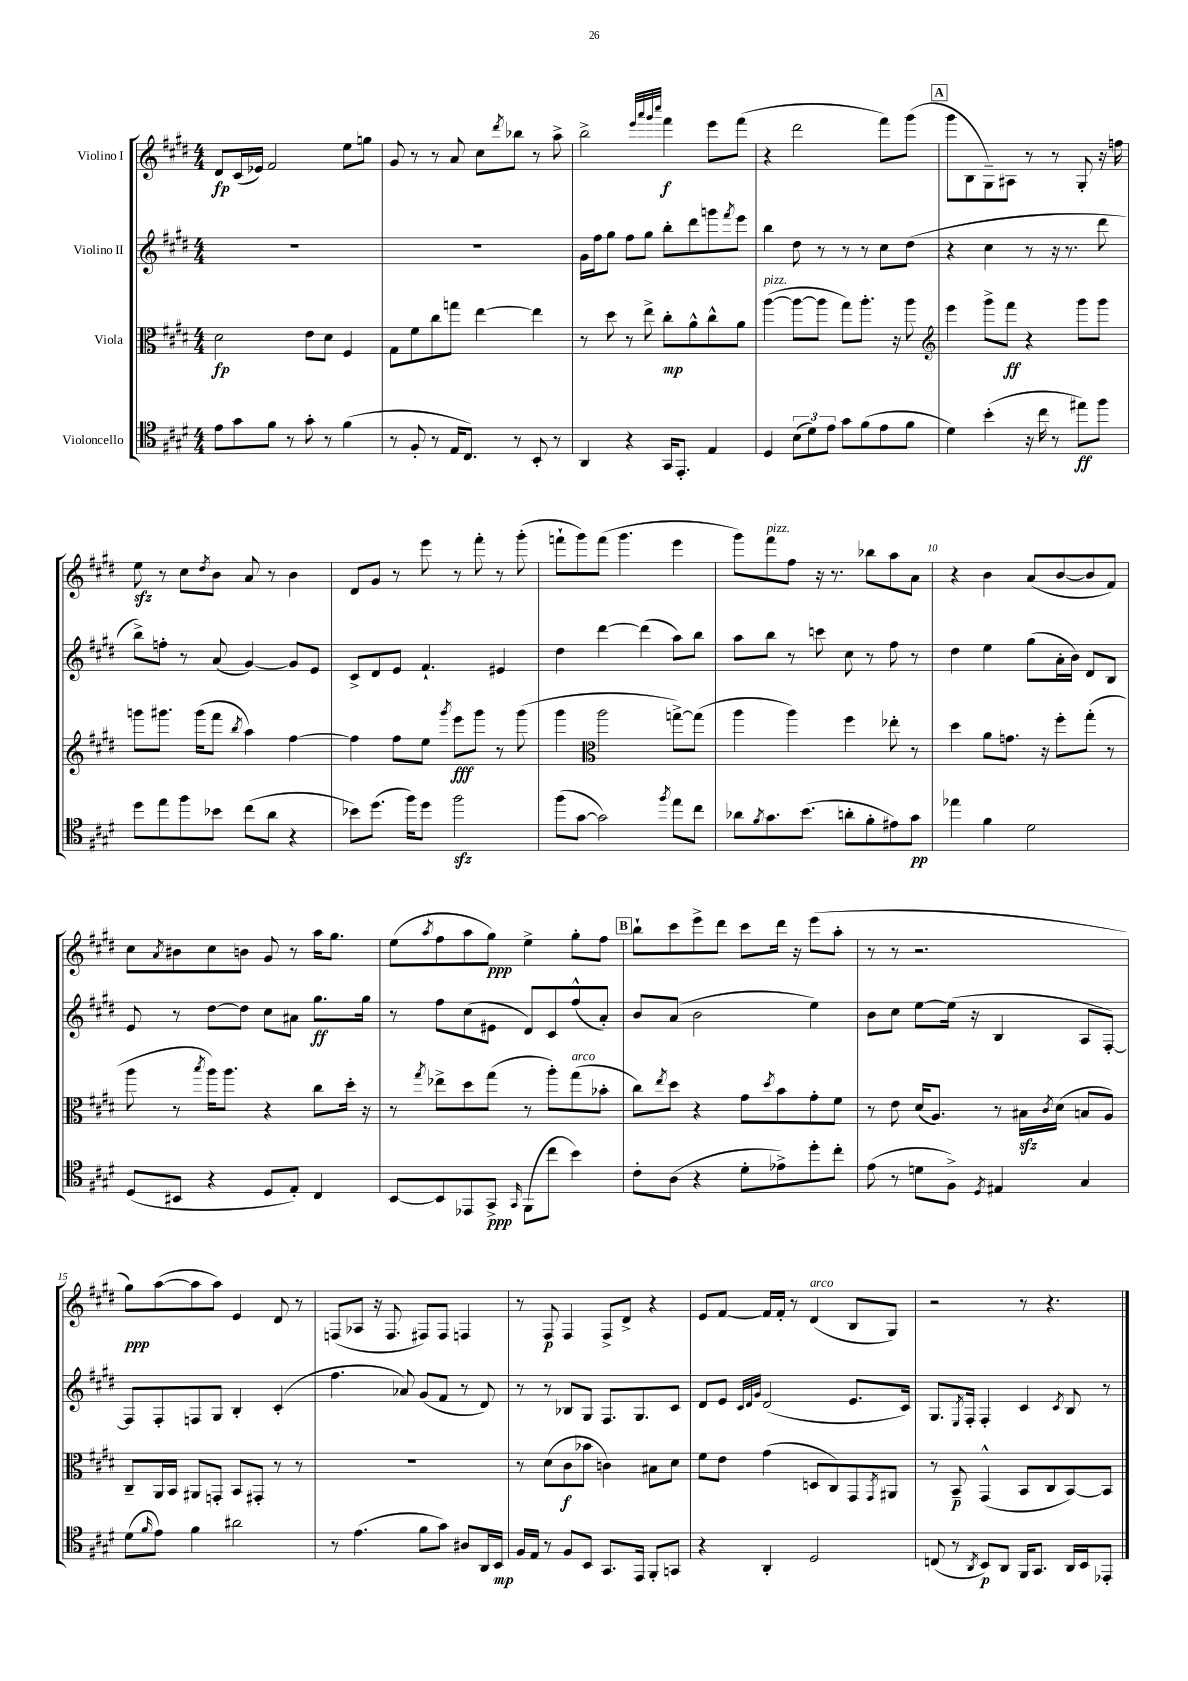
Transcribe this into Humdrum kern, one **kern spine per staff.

**kern	**dynam	**kern	**dynam	**kern	**dynam	**kern	**dynam
*part4	*part4	*part3	*part3	*part2	*part2	*part1	*part1
*staff4	*staff4	*staff3	*staff3	*staff2	*staff2	*staff1	*staff1
*I"Violoncello	*	*I"Viola	*	*I"Violino II	*	*I"Violino I	*
*clefC4	*	*clefC3	*	*clefG2	*	*clefG2	*
*k[f#c#g#d#]	*	*k[f#c#g#d#]	*	*k[f#c#g#d#]	*	*k[f#c#g#d#]	*
*M4/4	*	*M4/4	*	*M4/4	*	*M4/4	*
=1	=1	=1	=1	=1	=1	=1	=1
8e\L	.	2d#\	fp	1r	.	8d#/L	fp
8g#\	.	.	.	.	.	(16c#/L	.
.	.	.	.	.	.	16e-X/JJ)	.
8f#\J	.	.	.	.	.	2f#/	.
8r	.	.	.	.	.	.	.
8g#'\	.	8e\L	.	.	.	.	.
8r	.	8d#\J	.	.	.	.	.
(4f#\	.	4F#/	.	.	.	8ee\L	.
.	.	.	.	.	.	8ggn\J	.
=2	=2	=2	=2	=2	=2	=2	=2
8r	.	8G#\L	.	1r	.	8g#/	.
8F#'/	.	8f#\	.	.	.	8r	.
8r	.	8cc#\	.	.	.	8r	.
16E/KL	.	8ggn\J	.	.	.	8a/	.
8.C#/J)	.	.	.	.	.	.	.
.	.	[4ee\	.	.	.	8cc#\L	.
.	.	.	.	.	.	8qddd#/	.
8r	.	.	.	.	.	8bb-X\J	.
8BB'/	.	4ee\]	.	.	.	8r	.
8r	.	.	.	.	.	8aa^\	.
=3	=3	=3	=3	=3	=3	=3	=3
4AA/	.	8r	.	16g#\LL	.	2bb^\	.
.	.	.	.	16ff#\J	.	.	.
.	.	8dd#\	.	8gg#\J	.	.	.
4r	.	8r	.	8ff#\L	.	.	.
.	.	8ee^\	.	8gg#\J	.	.	.
.	.	.	.	.	.	32qqeee/LLL	.
.	.	.	.	.	.	32qqaaa/	.
.	.	.	.	.	.	32qqggg#/	.
.	.	.	.	.	.	32qqcccc#/JJJ	.
16GG#/KL	.	8cc#'\L	mp	8bb'\L	.	4fff#\	f
8.EE'/J	.	.	.	.	.	.	.
.	.	8a^^\	.	8ddd#\	.	.	.
4E/	.	8cc#^^\	.	8gggn\	.	8eee\L	.
.	.	.	.	8qfff#/	.	.	.
.	.	8a\J	.	8eee\J	.	(8fff#\J	.
=4	=4	=4	=4	=4	=4	=4	=4
!	!	!LO:TX:a:i:t=pizz.	!	!	!	!	!
4D#/	.	([4aa\	.	4bb\	.	4r	.
(12B\L	.	8aa\L_	.	8dd#\	.	2ddd#\	.
12d#\)	.	.	.	.	.	.	.
.	.	8aa\J]	.	8r	.	.	.
12e\J	.	.	.	.	.	.	.
8g#\L	.	8gg#\L)	.	8r	.	.	.
(8f#\	.	8.aa'\J	.	8r	.	.	.
8e\	.	.	.	8cc#\L	.	8fff#\L)	.
.	.	16r	.	.	.	.	.
8f#\J	.	8aa\	.	(8dd#\J	.	(8ggg#\J	.
!!LO:REH:place=s1:t=A
=5	=5	=5	=5	=5	=5	=5	=5
*	*	*clefG2	*	*	*	*	*
4d#\)	.	4eee\	.	4r	.	8ggg#\L	.
.	.	.	.	.	.	8B\	.
(4b'\	.	8ggg#^\L	.	4cc#\	.	8G#~\)	.
.	.	8fff#\J	ff	.	.	8A#X\J	.
16r	.	4r	.	8r	.	8r	.
16cc#\	.	.	.	.	.	.	.
8r	.	.	.	16r	.	8r	.
.	.	.	.	8.r	.	.	.
8ee#X\L)	ff	8ggg#\L	.	.	.	8G#'/	.
8ff#\J	.	8ggg#\J	.	8ddd#\	.	16r	.
.	.	.	.	.	.	16ffn\	.
!!LO:LB:g=z
=6	=6	=6	=6	=6	=6	=6	=6
8dd#\L	.	8gggn\L	.	8bb^\L)	.	8eezz\	.
8ee\	.	8.ggg#X\J	.	8ffn'\J	.	8r	.
8ff#\	.	.	.	8r	.	8cc#\L	.
.	.	(16ggg#\KL	.	.	.	.	.
.	.	.	.	.	.	8qdd#/	.
8b-X\J	.	8fff#\J	.	(8a/	.	8b\J	.
.	.	8qbb/	.	.	.	.	.
(8cc#\L	.	4aa\)	.	[4g#/)	.	8a/	.
8a\J	.	.	.	.	.	8r	.
4r	.	[4ff#\	.	8g#/L]	.	4b\	.
.	.	.	.	8e/J	.	.	.
=7	=7	=7	=7	=7	=7	=7	=7
8b-X\L)	.	4ff#\]	.	8c#^/L	.	8d#/L	.
(8.dd#\J	.	.	.	8d#/	.	8g#/J	.
.	.	8ff#\L	.	8e/J	.	8r	.
16ff#\KL)	.	.	.	.	.	.	.
8dd#\J	.	8ee\J	.	4.f#`/	.	8eee\	.
.	.	8qggg#/	.	.	.	.	.
2ff#zz\	.	8eee\L	fff	.	.	8r	.
.	.	8ggg#\J	.	.	.	8fff#'\	.
.	.	8r	.	4e#X/	.	8r	.
.	.	(8ggg#\	.	.	.	(8ggg#'\	.
=8	=8	=8	=8	=8	=8	=8	=8
(8ff#\L	.	4ggg#\	.	4dd#\	.	8fffn`\L	.
[8g#\J	.	.	.	.	.	8ggg#\)	.
*	*	*clefC3	*	*	*	*	*
2g#\])	.	2aa\	.	[4ddd#\	.	(8fff\J	.
.	.	.	.	.	.	4.ggg#\	.
.	.	.	.	(4ddd#\]	.	.	.
8qff#/	.	.	.	.	.	.	.
8ee\L	.	[8ggn^\L)	.	8aa\L)	.	4eee\	.
8cc#\J	.	(8gg\J]	.	8bb\J	.	.	.
=9	=9	=9	=9	=9	=9	=9	=9
8a-X\L	.	4aa\	.	8aa\L	.	8ggg#\L)	.
8qf#/	.	.	.	.	.	.	.
!	!	!	!	!	!	!LO:TX:a:i:t=pizz.	!
8.g#\	.	.	.	8bb\J	.	8fff#\	.
.	.	4aa\)	.	8r	.	8ff#\J	.
(8.b\J	.	.	.	.	.	.	.
.	.	.	.	8cccn\	.	16r	.
.	.	.	.	.	.	8.r	.
8an'\L	.	4ff#\	.	8cc#\	.	.	.
8f#'\	.	.	.	8r	.	8bb-X\L	.
8e#X\)	.	8ee-X'\	.	8ff#\	.	8aa\	.
8g#\J	pp	8r	.	8r	.	8a\J	.
=10	=10	=10	=10	=10	=10	=10	=10
4ee-X\	.	4dd#\	.	4dd#\	.	4r	.
4f#\	.	8a\L	.	4ee\	.	4b\	.
.	.	8.gn\J	.	.	.	.	.
2d#\	.	.	.	(8gg#\L	.	(8a/L	.
.	.	16r	.	.	.	.	.
.	.	8ff#'\L	.	16a'\L	.	[8b/	.
.	.	.	.	16b\JJ)	.	.	.
.	.	(8gg#'\J	.	8d#/L	.	8b/]	.
.	.	8r	.	8B/J	.	8f#/J)	.
!!LO:LB:g=z
=11	=11	=11	=11	=11	=11	=11	=11
(8D#/L	.	8aa\	.	8e/	.	8cc#\L	.
.	.	.	.	.	.	8qa/	.
8BB#X/J	.	8r	.	8r	.	8b#X\	.
.	.	8qbb/	.	.	.	.	.
4r	.	16aa\KL)	.	[8dd#\L	.	8cc#\	.
.	.	8.aa\J	.	.	.	.	.
.	.	.	.	8dd#\J]	.	8bn\J	.
8D#/L	.	4r	.	8cc#\L	.	8g#/	.
8E'/J)	.	.	.	8a#X\J	.	8r	.
4C#/	.	8cc#\L	.	8.gg#\L	ff	16aa\KL	.
.	.	.	.	.	.	8.gg#\J	.
.	.	16dd#'\Jk	.	.	.	.	.
.	.	16r	.	16gg#\Jk	.	.	.
=12	=12	=12	=12	=12	=12	=12	=12
[8BB/L	.	8r	.	8r	.	(8ee\L	.
.	.	8qgg#/	.	.	.	8qaa/	.
8BB/]	.	8ee-X^\L	.	8ff#\L	.	8ff#\	.
8EE-X/	.	8dd#\	.	(8cc#\	.	8aa\	.
8GG#^/J	ppp	(8gg#\J	.	8e#X\J	.	8gg#\J)	ppp
16qqGG#/	.	.	.	.	.	.	.
(8FF#\L	.	8r	.	8d#/L)	.	4ee^\	.
8cc#\J	.	8aa'\L)	.	8c#/	.	.	.
!	!	!LO:TX:a:i:t=arco	!	!	!	!	!
4b\)	.	(8gg#\	.	(8ff#^^/	.	8gg#'\L	.
.	.	8b-X'\J	.	8a'/J)	.	8ff#\J	.
!!LO:REH:place=s1:t=B
=13	=13	=13	=13	=13	=13	=13	=13
8c#'\L	.	8cc#\L)	.	8b/L	.	8bb`\L	.
.	.	8qee/	.	.	.	.	.
(8A\J	.	8dd#\J	.	(8a/J	.	8ccc#\	.
4r	.	4r	.	2b\	.	8eee^\	.
.	.	.	.	.	.	8ddd#\J	.
8d#'\L	.	8g#\L	.	.	.	8ccc#\L	.
.	.	8qdd#/	.	.	.	.	.
8e-X^\)	.	8b\	.	.	.	16ddd#\Jk	.
.	.	.	.	.	.	16r	.
8dd#'\	.	8g#'\	.	4ee\)	.	(8eee\L	.
8cc#'\J	.	8f#\J	.	.	.	8aa'\J	.
=14	=14	=14	=14	=14	=14	=14	=14
(8e\	.	8r	.	8b\L	.	8r	.
8r	.	8e\	.	8cc#\J	.	8r	.
8dn\L	.	(16d#/KL	.	[8ee\L	.	2.r	.
.	.	8.A/J)	.	.	.	.	.
8F#^\J)	.	.	.	(16ee\Jk]	.	.	.
.	.	.	.	16r	.	.	.
8qD#/	.	.	.	.	.	.	.
4E#X/	.	8r	.	4B/	.	.	.
.	.	16B#Xzz\LL	.	.	.	.	.
.	.	8qc#/	.	.	.	.	.
.	.	(16d#\JJ	.	.	.	.	.
4G#/	.	8Bn/L	.	8A/L	.	.	.
.	.	8A/J)	.	[8F#'/J)	.	.	.
!!LO:LB:g=z
=15	=15	=15	=15	=15	=15	=15	=15
(8d#\L	.	8C#~/L	.	8F#/L]	.	8gg#\L)	ppp
16qqf#/	.	.	.	.	.	.	.
8e\J)	.	16AA/L	.	8F#'/	.	([8aa\	.
.	.	16BB/JJ	.	.	.	.	.
4f#\	.	8AA#X/L	.	8Fn/	.	8aa\]	.
.	.	8GGn'/J	.	8G#/J	.	8aa\J)	.
2a#X\	.	8BB/L	.	4B'/	.	4e/	.
.	.	8GG#X'/J	.	.	.	.	.
.	.	8r	.	(4c#'/	.	8d#/	.
.	.	8r	.	.	.	8r	.
=16	=16	=16	=16	=16	=16	=16	=16
8r	.	1r	.	4.ff#\	.	(8Fn/L	.
(4.e\	.	.	.	.	.	8A-X/J	.
.	.	.	.	.	.	16r	.
.	.	.	.	.	.	8.F/	.
.	.	.	.	8a-X/)	.	.	.
8f#\L	.	.	.	(8g#/L	.	8F#X/L)	.
8g#\J)	.	.	.	8f#/J	.	8F#/J	.
8A#X/L	.	.	.	8r	.	4Fn/	.
16AA/L	.	.	.	8d#/)	.	.	.
16BB/JJ	mp	.	.	.	.	.	.
=17	=17	=17	=17	=17	=17	=17	=17
16F#/LL	.	8r	.	8r	.	8r	.
16E/JJ	.	.	.	.	.	.	.
8r	.	(8d#\L	.	8r	.	8F#/	p
8F#/L	.	8c#\	f	8B-X/L	.	4F#/	.
8BB/J	.	8b-X\J	.	8G#/J	.	.	.
8.GG#/L	.	4cn\)	.	8.F#/L	.	8F#^/L	.
.	.	.	.	.	.	8d#^/J	.
16EE/Jk	.	.	.	8.G#/	.	.	.
8FF#'/L	.	8B#X\L	.	.	.	4r	.
8GGn/J	.	8d#\J	.	8c#/J	.	.	.
=18	=18	=18	=18	=18	=18	=18	=18
4r	.	8f#\L	.	8d#/L	.	8e/L	.
.	.	8e\J	.	8e/J	.	[8f#/J	.
.	.	.	.	32qqc#/LLL	.	.	.
.	.	.	.	32qqd#/	.	.	.
.	.	.	.	32qqg#/JJJ	.	.	.
4AA'/	.	(4g#\	.	(2d#/	.	16f#/LL]	.
.	.	.	.	.	.	16f#'/JJ	.
.	.	.	.	.	.	8r	.
!	!	!	!	!	!	!LO:TX:a:i:t=arco	!
2D#/	.	8Dn/L	.	.	.	(4d#/	.
.	.	8C#/)	.	.	.	.	.
.	.	8GG#/	.	8.e/L	.	8B/L	.
.	.	8qGG#/	.	.	.	.	.
.	.	8AA#X/J	.	.	.	8G#/J)	.
.	.	.	.	16c#/Jk)	.	.	.
=19	=19	=19	=19	=19	=19	=19	=19
(8Cn/	.	8r	.	8.G#/L	.	2r	.
8r	.	8BB~/	p	.	.	.	.
.	.	.	.	8qE/	.	.	.
.	.	.	.	16F#'/Jk	.	.	.
8qAA/	.	.	.	.	.	.	.
8BB/L)	p	(4GG#^^/	.	4F#'/	.	.	.
8AA/J	.	.	.	.	.	.	.
16FF#/KL	.	8BB/L	.	4c#/	.	8r	.
8.GG#/J	.	.	.	.	.	.	.
.	.	8C#/	.	.	.	4.r	.
.	.	.	.	8qc#/	.	.	.
16AA/LL	.	[8BB/)	.	8B/	.	.	.
16BB/J	.	.	.	.	.	.	.
8EE-X'/J	.	8BB/J]	.	8r	.	.	.
==	==	==	==	==	==	==	==
*-	*-	*-	*-	*-	*-	*-	*-
